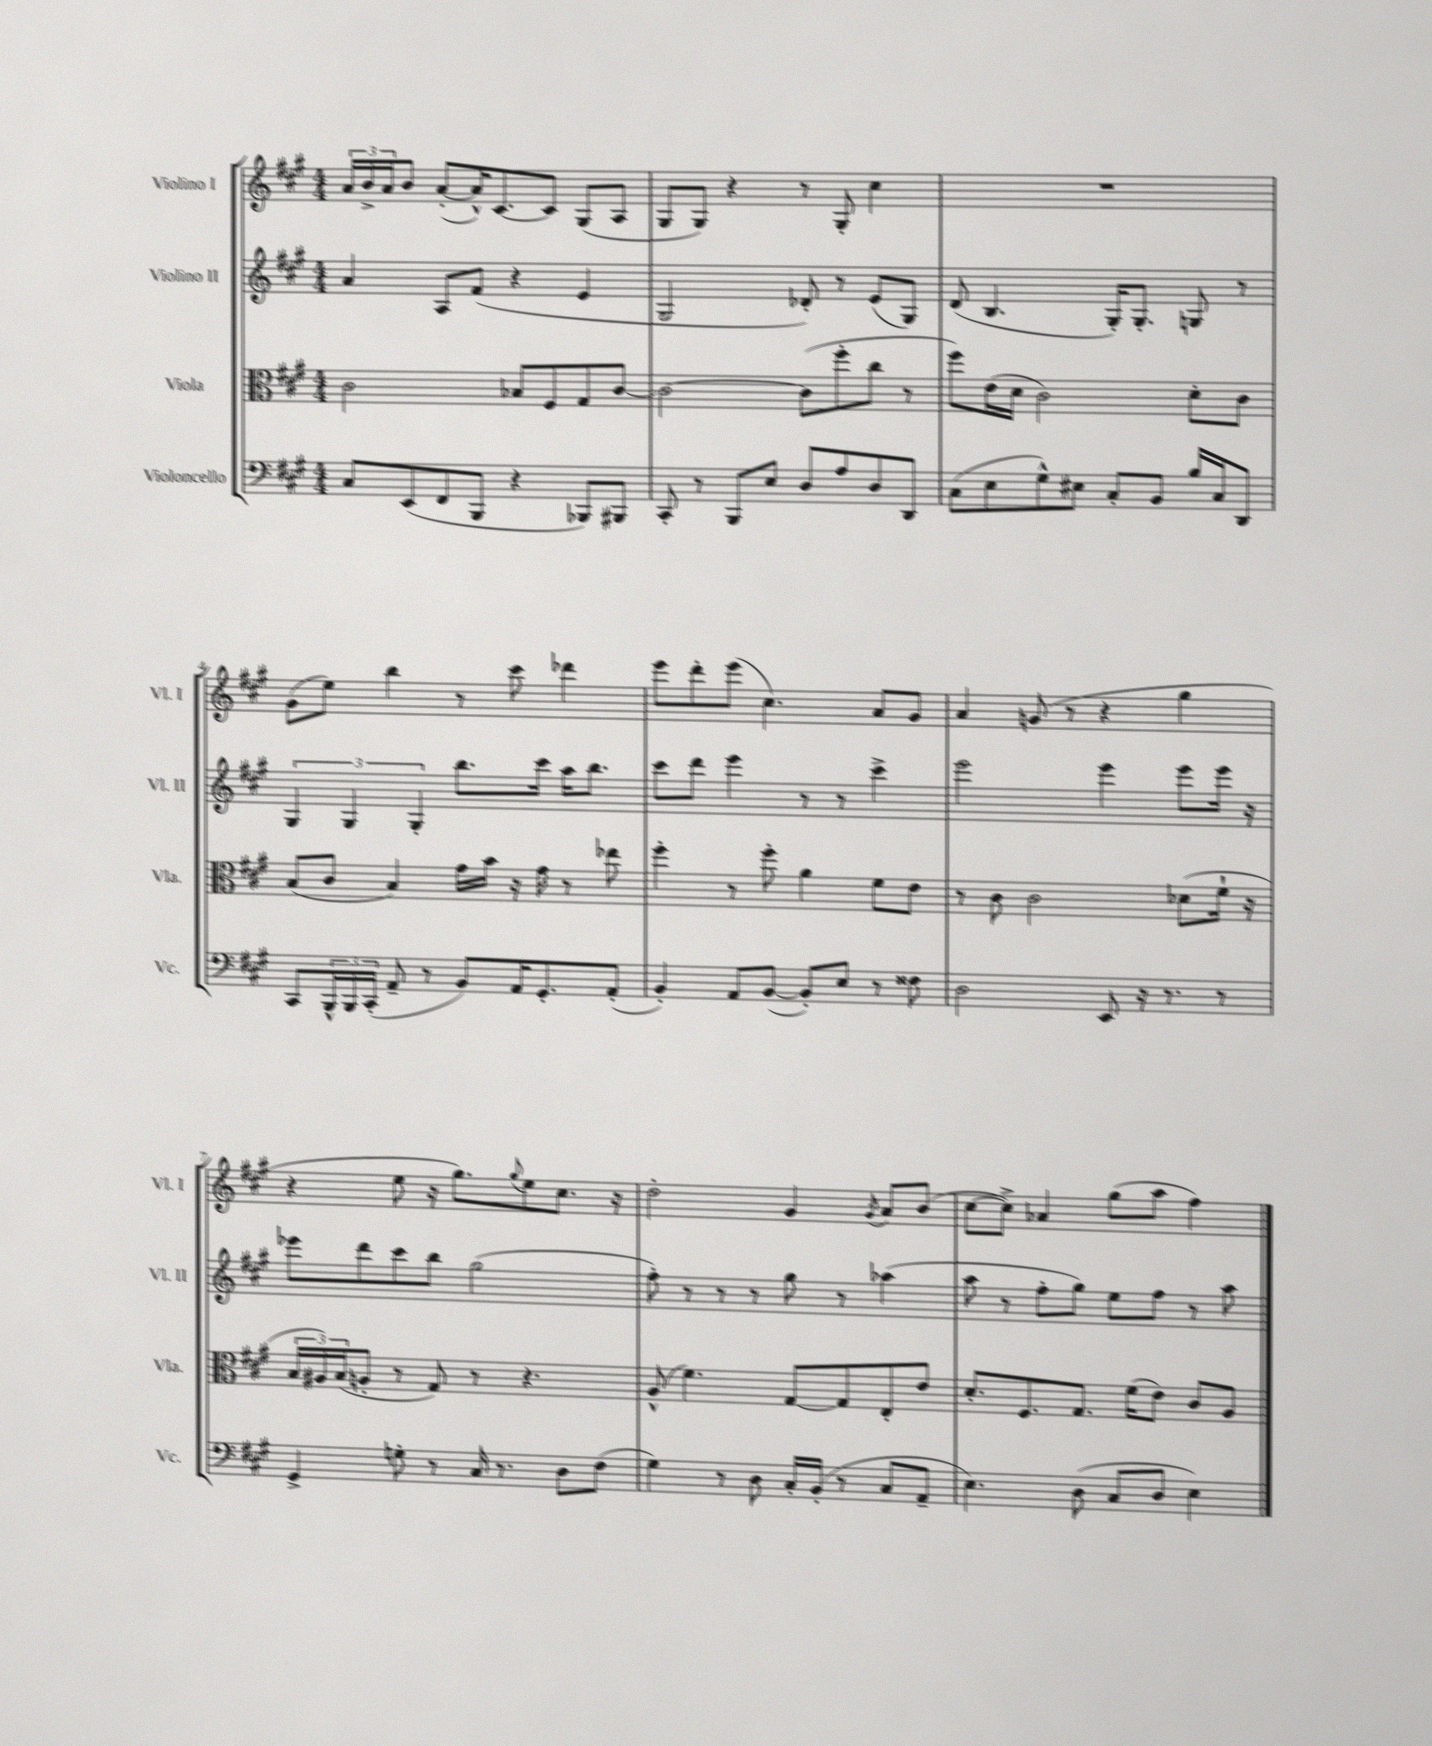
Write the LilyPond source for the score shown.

<<
\new StaffGroup <<
\new Staff = "s0" \with { instrumentName = "Violino I" shortInstrumentName = "Vl. I" } {
    \clef treble \key a \major \numericTimeSignature \time 4/4
    \tuplet 3/2 { a'16 b'16-> a'16 } b'8 a'8~-.( a'16-^) cis'8.~ cis'8 gis8( a8 |
    gis8 gis8) r4 r8 gis8-. cis''4 |
    R1 |
    gis'8( e''8) b''4 r8 cis'''8 des'''4 |
    e'''8 d'''8-. e'''8( cis''4.) a'8 gis'8 |
    a'4 g'8( r8 r4 gis''4 |
    r4 e''8 r16 gis''8.) \appoggiatura { gis''8 } e''8 cis''8. r16 |
    d''2-. gis'4 \acciaccatura { gis'8 } a'8 b'8( |
    cis''8~ cis''8->) aes'4 gis''8( a''8 fis''4) \bar "|." |
}
\new Staff = "s1" \with { instrumentName = "Violino II" shortInstrumentName = "Vl. II" } {
    \clef treble \key a \major \numericTimeSignature \time 4/4
    a'4 a8 fis'8( r4 e'4 |
    gis2 des'8-.) r8 e'8( gis8) |
    d'8( b4. gis16-.) gis8.-. g8 r8 |
    \tuplet 3/2 { gis4 gis4 gis4-. } b''8. cis'''16 a''16 b''8. |
    cis'''8 d'''8 e'''4 r8 r8 cis'''4-> |
    e'''2 e'''4 e'''8 e'''16 r16 |
    ees'''8 d'''8 cis'''8 b''8 gis''2( |
    fis''8-.) r8 r8 r8 gis''8 r8 aes''4( |
    a''8 r8 fis''8-. gis''8) e''8 fis''8 r8 a''8 \bar "|." |
}
\new Staff = "s2" \with { instrumentName = "Viola" shortInstrumentName = "Vla." } {
    \clef alto \key a \major \numericTimeSignature \time 4/4
    cis'2 bes8 fis8 gis8 cis'8~ |
    cis'2~ cis'8( fis''8-. cis''8 r8 |
    fis''8) e'16( d'16 cis'2) d'8-. cis'8 |
    b8( cis'8 b4) gis'16 b'16 r16 gis'16 r8 ees''8 |
    fis''4-. r8 fis''8-. a'4 fis'8 e'8 |
    r8 cis'8 cis'2 des'8( fis'16-! r16 |
    \tuplet 3/2 { b16 ais16) b16( } a8-. r8 gis8) r8 r4. |
    a8-^( fis'4.) gis8~ gis8 e8-. e'8 |
    d'8.-. fis8. gis8. fis'16( e'8) cis'8 a8 \bar "|." |
}
\new Staff = "s3" \with { instrumentName = "Violoncello" shortInstrumentName = "Vc." } {
    \clef bass \key a \major \numericTimeSignature \time 4/4
    cis8 e,8( fis,8 b,,8 r4 bes,,8) bis,,8 |
    cis,8-. r8 b,,8 e8 d8 a8 d8 d,8 |
    cis8( e8 gis8-^) eis8 cis8-. b,8 b16 cis16 d,8 |
    cis,8 \tuplet 3/2 { b,,16-^ b,,16 cis,16-.( } a,8-- r8 b,8) a,16 gis,8.-. a,8-.( |
    b,4-.) a,8 b,8~( b,8-.) e8 r8 fisis8 |
    d2 e,8 r16 r8. r8 |
    gis,4-> g8-. r8 cis16 r8. d8 fis8( |
    gis4) r8 d8 cis16-. b,16-.( r8 cis8 a,8-- |
    e4.) d8( cis8 d8 e4) \bar "|." |
}
>>
>>
